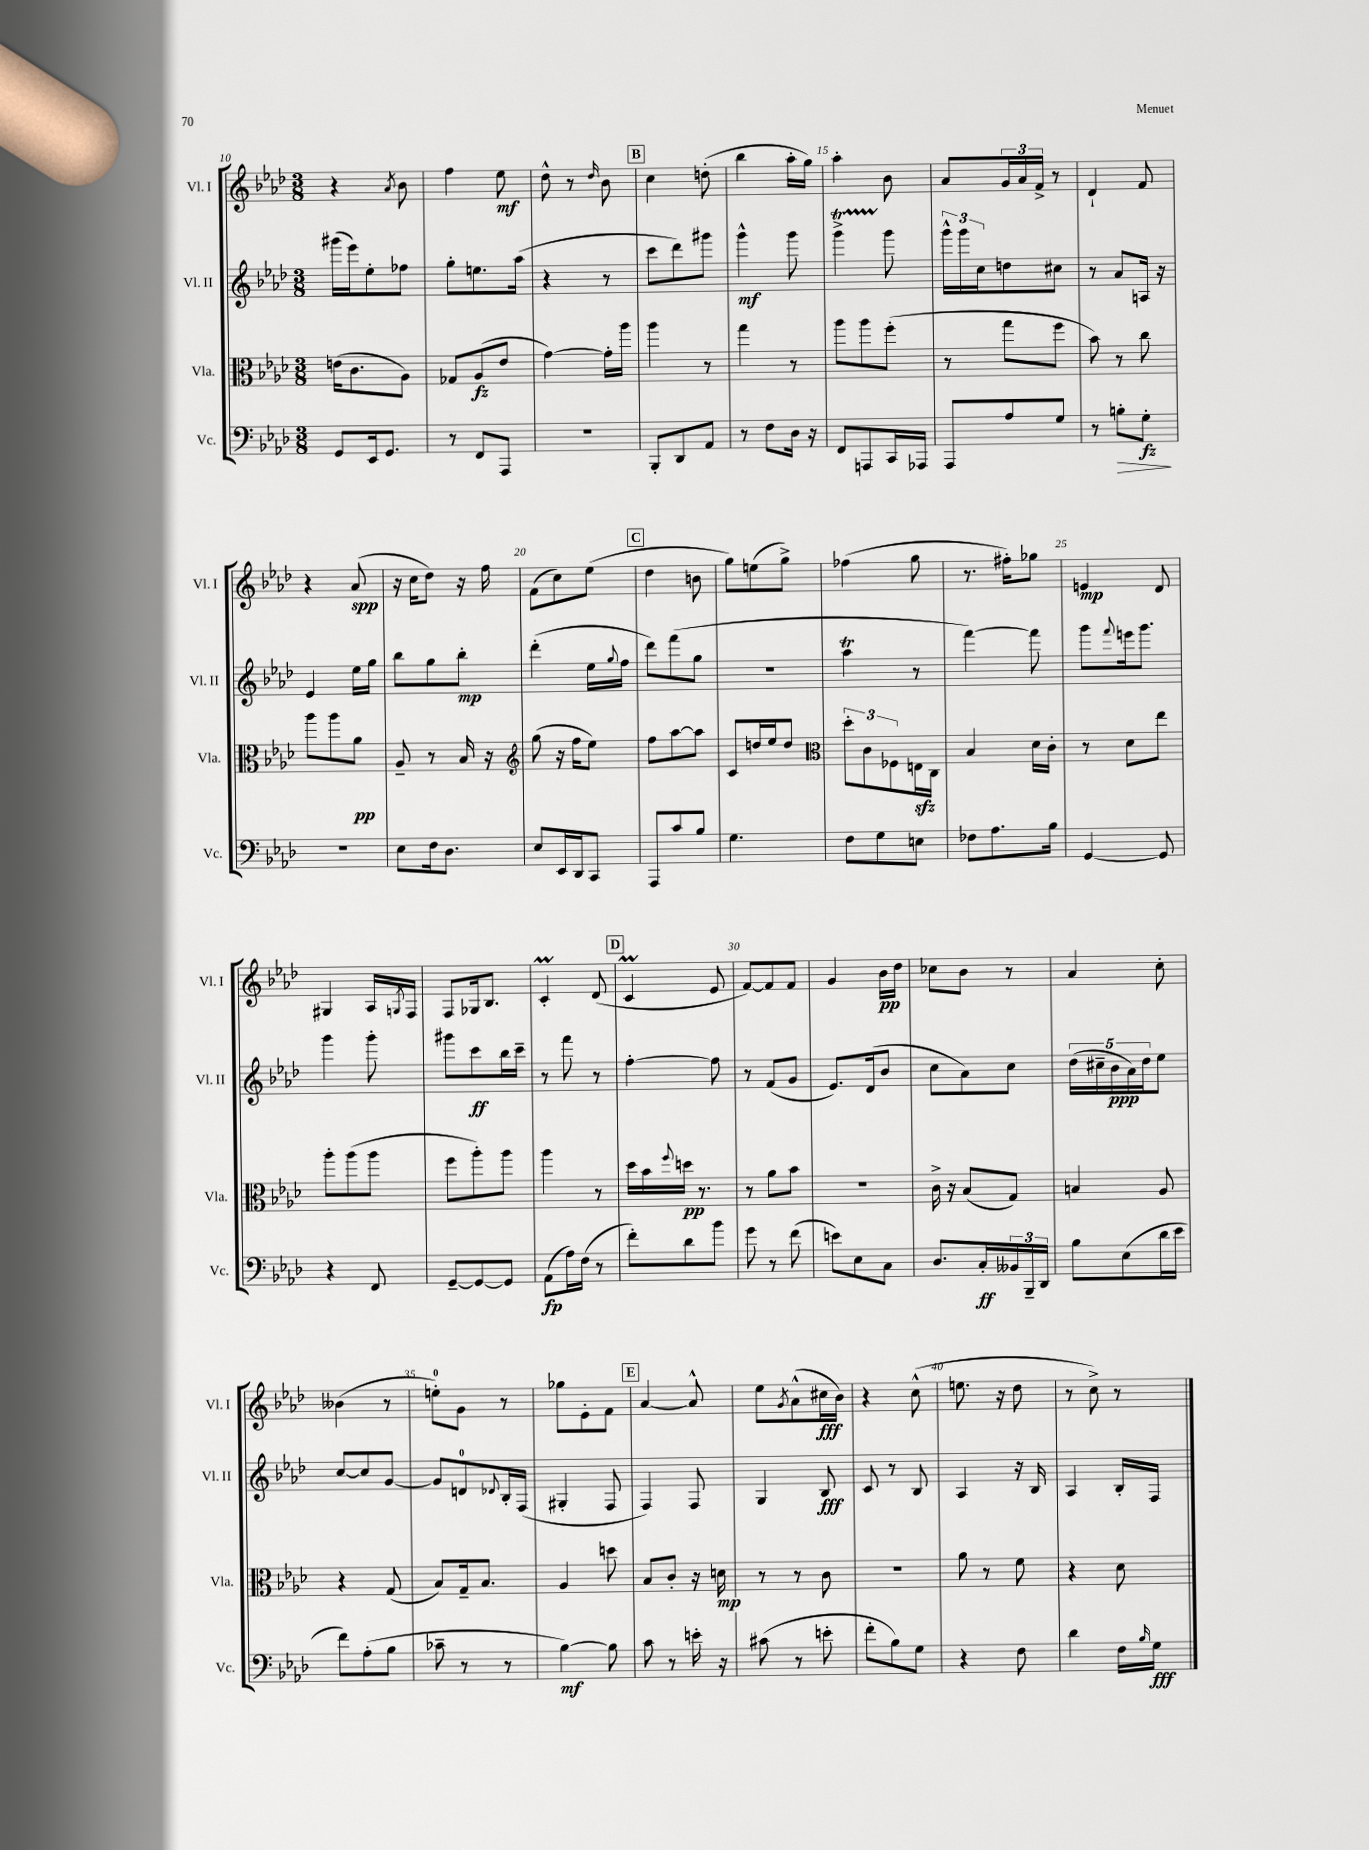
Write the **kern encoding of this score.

**kern	**dynam	**kern	**dynam	**kern	**dynam	**kern	**dynam
*part4	*part4	*part3	*part3	*part2	*part2	*part1	*part1
*staff4	*staff4	*staff3	*staff3	*staff2	*staff2	*staff1	*staff1
*I"Vc.	*	*I"Vla.	*	*I"Vl. II	*	*I"Vl. I	*
*I'Vc.	*	*I'Vla.	*	*I'Vl. II	*	*I'Vl. I	*
*clefF4	*	*clefC3	*	*clefG2	*	*clefG2	*
*k[b-e-a-d-]	*	*k[b-e-a-d-]	*	*k[b-e-a-d-]	*	*k[b-e-a-d-]	*
*M3/8	*	*M3/8	*	*M3/8	*	*M3/8	*
=10	=10	=10	=10	=10	=10	=10	=10
8GG/L	.	(16en\KL	.	(16ggg#X\LL	.	4r	.
.	.	8.c\	.	16eee-\J)	.	.	.
16EE-/k	.	.	.	8ee-'\	.	.	.
8.GG/J	.	.	.	.	.	.	.
.	.	.	.	.	.	8qa-/	.
.	.	8A-\J)	.	8ff-X\J	.	8b-\	.
=11	=11	=11	=11	=11	=11	=11	=11
8r	.	8G-X/L	.	8gg'\L	.	4ff\	.
8FF/L	.	(8A-/	fz	8.een\	.	.	.
8AAA-/J	.	8e-/J	.	.	.	8ee-\	mf
.	.	.	.	(16aa-\Jk	.	.	.
=12	=12	=12	=12	=12	=12	=12	=12
4.r	.	[4g\)	.	4r	.	8dd-^^\	.
.	.	.	.	.	.	8r	.
.	.	.	.	.	.	16qqdd-/	.
.	.	16g'\LL]	.	8r	.	8b-\	.
.	.	16aa-\JJ	.	.	.	.	.
!!LO:REH:place=s1:t=B
=13	=13	=13	=13	=13	=13	=13	=13
8BBB-'/L	.	4aa-\	.	8ccc\L	.	4cc\	.
8DD-/	.	.	.	8ddd-\)	.	.	.
8AA-/J	.	8r	.	8ggg#X\J	.	(8ddn'\	.
=14	=14	=14	=14	=14	=14	=14	=14
8r	.	4gg\	.	4ggg^^\	mf	4bb-\	.
8F\L	.	.	.	.	.	.	.
16D-\Jk	.	8r	.	8ggg\	.	16aa-'\LL	.
16r	.	.	.	.	.	16gg\JJ)	.
=15	=15	=15	=15	=15	=15	=15	=15
8FF/L	.	8aa-\L	.	4gggt^\	.	4aa-'\	.
8AAAn/	.	8aa-\	.	.	.	.	.
16CC/L	.	(8ff'\J	.	8ggg\	.	8b-\	.
16AAA-X/JJ	.	.	.	.	.	.	.
=16	=16	=16	=16	=16	=16	=16	=16
8AAA-/L	.	8r	.	24ggg^^\LL	.	8a-/L	.
.	.	.	.	24ggg\	.	.	.
.	.	.	.	24cc\J	.	.	.
8A-/	.	8gg\L	.	8ddn\	.	24g/L	.
.	.	.	.	.	.	24a-/	.
.	.	.	.	.	.	24f^/JJ	.
8G/J	.	8ff\J	.	8cc#X\J	.	8r	.
=17	=17	=17	=17	=17	=17	=17	=17
8r	.	8b-\)	.	8r	.	4d-`/	.
!	!LO:HP:b	!	!	!	!	!	!
8Bn'\L	>	8r	.	8a-/L	.	.	.
8G'\J	fz	8cc\	.	16An/Jk	.	8f/	.
.	.	.	.	16r	.	.	.
.	]	.	.	.	.	.	.
!!LO:LB:g=z
=18	=18	=18	=18	=18	=18	=18	=18
4.r	.	8aa-\L	.	4e-/	.	4r	.
.	.	8aa-\	.	.	.	.	.
.	.	8a-\J	pp	16ee-\LL	.	(8a-/	spp
.	.	.	.	16gg\JJ	.	.	.
=19	=19	=19	=19	=19	=19	=19	=19
8E-\L	.	8A-~/	.	8bb-\L	.	16r	.
.	.	.	.	.	.	16cc\KL	.
16F\k	.	8r	.	8gg\	.	8dd-\J)	.
8.D-\J	.	.	.	.	.	.	.
.	.	16B-/	.	8bb-'\J	mp	16r	.
.	.	16r	.	.	.	16ff\	.
=20	=20	=20	=20	=20	=20	=20	=20
*	*	*clefG2	*	*	*	*	*
8E-/L	.	(8gg\	.	(4ddd-'\	.	(8f\L	.
16EE-/L	.	16r	.	.	.	8cc\)	.
16DD-/J	.	16ff\KL	.	.	.	.	.
8CC/J	.	8ee-\J)	.	16ee-\LL	.	(8ee-\J	.
.	.	.	.	8qqgg/	.	.	.
.	.	.	.	16ff\JJ	.	.	.
!!LO:REH:place=s1:t=C
=21	=21	=21	=21	=21	=21	=21	=21
8AAA-/L	.	8ff\L	.	8ddd-\L)	.	4dd-\	.
8c/	.	[8aa-\	.	(8fff\	.	.	.
8B-/J	.	8aa-\J]	.	8gg\J	.	8bn\	.
=22	=22	=22	=22	=22	=22	=22	=22
4.G\	.	8c/L	.	4.r	.	8gg\L)	.
.	.	16ddn/L	.	.	.	(8een\	.
.	.	16ee-/J	.	.	.	.	.
.	.	8dd/J	.	.	.	8gg^\J)	.
=23	=23	=23	=23	=23	=23	=23	=23
*	*	*clefC3	*	*	*	*	*
8F\L	.	12dd-'\L	.	4aa-T\	.	(4ff-X\	.
.	.	12c\	.	.	.	.	.
8G\	.	.	.	.	.	.	.
.	.	12F-X\	.	.	.	.	.
8En\J	.	16Enzz\L	.	8r	.	8gg\	.
.	.	16C\JJ	.	.	.	.	.
=24	=24	=24	=24	=24	=24	=24	=24
8F-X\L	.	4B-/	.	[4fff\)	.	8.r	.
8.A-\	.	.	.	.	.	.	.
.	.	.	.	.	.	16ff#X'\KL)	.
.	.	16d-\LL	.	8fff\]	.	8gg-X\J	.
16B-\Jk	.	16c'\JJ	.	.	.	.	.
=25	=25	=25	=25	=25	=25	=25	=25
[4GG/	.	8r	.	8ggg\L	.	4en/	mp
.	.	.	.	8qqfff/	.	.	.
.	.	8d-\L	.	16eeen\k	.	.	.
.	.	.	.	8.ggg\J	.	.	.
8GG/]	.	8ee-\J	.	.	.	8d-/	.
!!LO:LB:g=z
=26	=26	=26	=26	=26	=26	=26	=26
4r	.	8aa-'\L	.	4ggg\	.	4G#X/	.
.	.	(8aa-\	.	.	.	.	.
8FF/	.	8aa-\J	.	8ggg'\	.	16A-/LL	.
.	.	.	.	.	.	8qGn/	.
.	.	.	.	.	.	16F/JJ	.
=27	=27	=27	=27	=27	=27	=27	=27
[8GG~/L	.	8ff\L	.	8ggg#X\L	.	8F/L	.
8GG/_	.	8aa-'\)	.	8ccc\	ff	16G-X/k	.
.	.	.	.	.	.	8.B-/J	.
8GG/J]	.	8aa-\J	.	16bb-\L	.	.	.
.	.	.	.	16ccc~\JJ	.	.	.
=28	=28	=28	=28	=28	=28	=28	=28
(8AA-\L	fp	4aa-\	.	8r	.	4cm'/	.
16A-\L)	.	.	.	8fff\	.	.	.
(16F\JJ	.	.	.	.	.	.	.
8r	.	8r	.	8r	.	(8d-/	.
!!LO:REH:place=s1:t=D
=29	=29	=29	=29	=29	=29	=29	=29
8f'\L)	.	16dd-\LL	.	[4ff'\	.	4cm/	.
.	.	16b-\	.	.	.	.	.
.	.	8qqff/	.	.	.	.	.
8d-\	.	16ddn\JJ	pp	.	.	.	.
.	.	8.r	.	.	.	.	.
8b-\J	.	.	.	8ff\]	.	8e-/	.
=30	=30	=30	=30	=30	=30	=30	=30
8g\	.	8r	.	8r	.	[8f/L)	.
8r	.	8a-\L	.	(8f/L	.	8f/]	.
(8f\	.	8b-\J	.	8g/J	.	8f/J	.
=31	=31	=31	=31	=31	=31	=31	=31
8en\L)	.	4.r	.	8.e-/L)	.	4g/	.
8E-\	.	.	.	.	.	.	.
.	.	.	.	(16d-/k	.	.	.
8C\J	.	.	.	8b-/J	.	16b-\LL	pp
.	.	.	.	.	.	16dd-\JJ	.
=32	=32	=32	=32	=32	=32	=32	=32
8.D-/L	.	16c^\	.	8cc\L	.	8cc-X\L	.
.	.	16r	.	.	.	.	.
.	.	(8B-/L	.	8a-\)	.	8b-\J	.
16C'/L	ff	.	.	.	.	.	.
24BB--X/	.	8G/J)	.	8cc\J	.	8r	.
24BBB-~/	.	.	.	.	.	.	.
24DD-/JJ	.	.	.	.	.	.	.
=33	=33	=33	=33	=33	=33	=33	=33
8B-\L	.	4Bn/	.	(20dd-\LL	.	4a-/	.
.	.	.	.	20cc#X~\	.	.	.
.	.	.	.	20b-\	ppp	.	.
(8E-\	.	.	.	.	.	.	.
.	.	.	.	20a-\)	.	.	.
.	.	.	.	20dd-\J	.	.	.
16d-\L	.	8A-/	.	8ee-\J	.	8cc'\	.
16e-\JJ	.	.	.	.	.	.	.
!!LO:LB:g=z
=34	=34	=34	=34	=34	=34	=34	=34
8f\L)	.	4r	.	[8cc/L	.	(4b--X\	.
(8A-'\	.	.	.	8cc/]	.	.	.
8B-\J	.	(8G/	.	[8g/J	.	8r	.
=35	=35	=35	=35	=35	=35	=35	=35
8c-X~\	.	8B-/L)	.	8g/L]	.	8een'\L)	.
8r	.	16G~/k	.	8dn/	.	8g\J	.
.	.	8.B-/J	.	.	.	.	.
.	.	.	.	8qqd-X/	.	.	.
8r	.	.	.	16B-'/L	.	8r	.
.	.	.	.	(16F/JJ	.	.	.
=36	=36	=36	=36	=36	=36	=36	=36
[4B-\)	mf	4A-/	.	4G#X'/	.	8gg-X\L	.
.	.	.	.	.	.	8e-'\	.
8B-\]	.	8ddn\	.	8F/	.	8f\J	.
!!LO:REH:place=s1:t=E
=37	=37	=37	=37	=37	=37	=37	=37
8c\	.	8B-/L	.	4F/)	.	[4a-/	.
8r	.	8c'/J	.	.	.	.	.
16en'\	.	16r	.	8F/	.	8a-^^/]	.
16r	.	16dn\	mp	.	.	.	.
=38	=38	=38	=38	=38	=38	=38	=38
(8c#X\	.	8r	.	4G/	.	8ee-\L	.
.	.	.	.	.	.	8qg/	.
8r	.	8r	.	.	.	(8a-^^\	.
8en'\	.	8c\	.	8B-/	fff	16cc#X\L	fff
.	.	.	.	.	.	16b-\JJ)	.
=39	=39	=39	=39	=39	=39	=39	=39
8f'\L	.	4.r	.	8c/	.	4r	.
8B-\)	.	.	.	8r	.	.	.
8G\J	.	.	.	8B-/	.	(8cc^^\	.
=40	=40	=40	=40	=40	=40	=40	=40
4r	.	8a-\	.	4A-/	.	8.een\	.
.	.	8r	.	.	.	.	.
.	.	.	.	.	.	16r	.
8F\	.	8f\	.	16r	.	8dd-\	.
.	.	.	.	16B-/	.	.	.
=41	=41	=41	=41	=41	=41	=41	=41
4d-\	.	4r	.	4A-/	.	8r	.
.	.	.	.	.	.	8cc^\)	.
16F\LL	.	8d-\	.	16B-'/LL	.	8r	.
16qqB-/	.	.	.	.	.	.	.
16G\JJ	fff	.	.	16F/JJ	.	.	.
==	==	==	==	==	==	==	==
*-	*-	*-	*-	*-	*-	*-	*-
